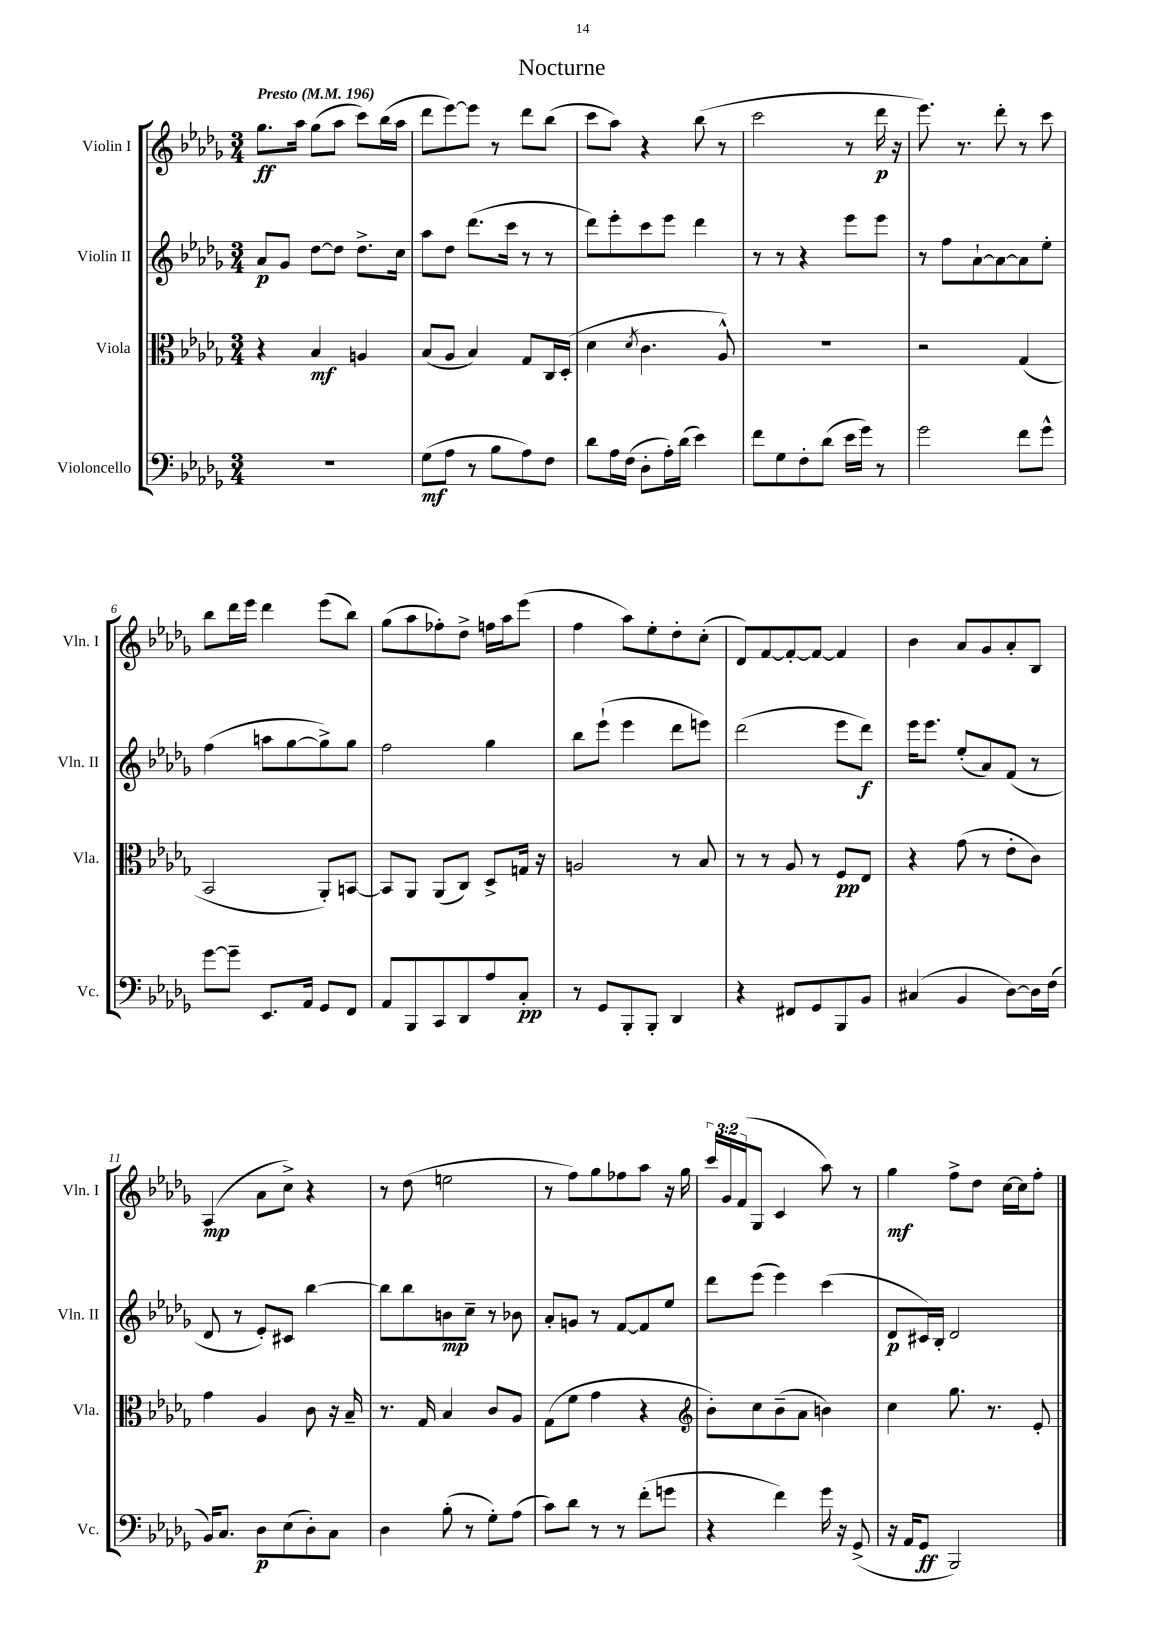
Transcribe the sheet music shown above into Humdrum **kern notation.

**kern	**dynam	**kern	**dynam	**kern	**dynam	**kern	**dynam
*part4	*part4	*part3	*part3	*part2	*part2	*part1	*part1
*staff4	*staff4	*staff3	*staff3	*staff2	*staff2	*staff1	*staff1
*I"Violoncello	*	*I"Viola	*	*I"Violin II	*	*I"Violin I	*
*I'Vc.	*	*I'Vla.	*	*I'Vln. II	*	*I'Vln. I	*
*clefF4	*	*clefC3	*	*clefG2	*	*clefG2	*
*k[b-e-a-d-g-]	*	*k[b-e-a-d-g-]	*	*k[b-e-a-d-g-]	*	*k[b-e-a-d-g-]	*
*M3/4	*	*M3/4	*	*M3/4	*	*M3/4	*
*MM196	*	*MM196	*	*MM196	*	*MM196	*
=1	=1	=1	=1	=1	=1	=1	=1
!	!	!	!	!	!	!LO:TX:a:B:t=Presto	!
2.r	.	4r	.	8a-/L	p	8.gg-\L	ff
.	.	.	.	8g-/J	.	.	.
.	.	.	.	.	.	16aa-\Jk	.
.	.	4B-/	mf	[8dd-\L	.	(8gg-\L	.
.	.	.	.	8dd-\J]	.	8aa-\J	.
.	.	4An/	.	8.dd-^\L	.	8ccc\L)	.
.	.	.	.	.	.	(16bb-\L	.
.	.	.	.	16cc\Jk	.	16aa-\JJ	.
=2	=2	=2	=2	=2	=2	=2	=2
(8G-\L	mf	(8B-/L	.	8aa-\L	.	8ddd-\L	.
8A-\J	.	8A-/J	.	8dd-\J	.	[8eee-\)	.
8r	.	4B-/)	.	(8.ddd-\L	.	8eee-\J]	.
8B-\L	.	.	.	.	.	8r	.
.	.	.	.	16ccc\Jk	.	.	.
8A-\)	.	8G-/L	.	8r	.	8ddd-\L	.
8F\J	.	16C/L	.	8r	.	(8bb-\J	.
.	.	(16D-'/JJ	.	.	.	.	.
=3	=3	=3	=3	=3	=3	=3	=3
8d-\L	.	4d-\	.	8ddd-\L)	.	8ccc\L	.
16A-\L	.	.	.	8eee-'\	.	8aa-\J)	.
(16F\JJ	.	.	.	.	.	.	.
.	.	8qd-/	.	.	.	.	.
8D-'\L	.	4.c\	.	8ccc\	.	4r	.
16A-'\L)	.	.	.	8eee-\J	.	.	.
(16d-\JJ	.	.	.	.	.	.	.
4e-\)	.	.	.	4ddd-\	.	(8bb-\	.
.	.	8A-^^/)	.	.	.	8r	.
=4	=4	=4	=4	=4	=4	=4	=4
8f\L	.	2.r	.	8r	.	2ccc\	.
8G-\	.	.	.	8r	.	.	.
8F'\	.	.	.	4r	.	.	.
(8d-\J	.	.	.	.	.	.	.
16e-\LL	.	.	.	8eee-\L	.	8r	.
16g-\JJ)	.	.	.	.	.	.	.
8r	.	.	.	8eee-\J	.	16ddd-\	p
.	.	.	.	.	.	16r	.
=5	=5	=5	=5	=5	=5	=5	=5
2g-\	.	2r	.	8r	.	8.eee-\)	.
.	.	.	.	8ff\L	.	.	.
.	.	.	.	.	.	8.r	.
.	.	.	.	[8a-`\	.	.	.
.	.	.	.	8a-\_	.	8ddd-'\	.
8f\L	.	(4G-/	.	8a-\]	.	8r	.
8g-^^\J	.	.	.	8ee-'\J	.	8ccc\	.
!!LO:LB:g=z
=6	=6	=6	=6	=6	=6	=6	=6
[8g-\L	.	2BB-/	.	(4ff\	.	8bb-\L	.
8g-~\J]	.	.	.	.	.	16ddd-\L	.
.	.	.	.	.	.	16eee-\JJ	.
8.EE-/L	.	.	.	8aan\L	.	4ddd-\	.
.	.	.	.	[8gg-\	.	.	.
16AA-/Jk	.	.	.	.	.	.	.
8GG-/L	.	8AA-'/L)	.	8gg-^\])	.	(8eee-\L	.
8FF/J	.	[8BBn/J	.	8gg-\J	.	8bb-\J)	.
=7	=7	=7	=7	=7	=7	=7	=7
8AA-/L	.	8BB/L]	.	2ff\	.	(8gg-\L	.
8BBB-/	.	8AA-/J	.	.	.	8aa-\	.
8CC/	.	(8AA-/L	.	.	.	8ff-X'\)	.
8DD-/	.	8C/J)	.	.	.	8dd-^\J	.
8A-/	.	8D-^/L	.	4gg-\	.	16ffn\LL	.
.	.	.	.	.	.	16aa-\J	.
8C'/J	pp	16Gn/Jk	.	.	.	(8eee-\J	.
.	.	16r	.	.	.	.	.
=8	=8	=8	=8	=8	=8	=8	=8
8r	.	2An/	.	8bb-\L	.	4ff\	.
8GG-/L	.	.	.	(8eee-`\J	.	.	.
8BBB-'/	.	.	.	4eee-\	.	8aa-\L)	.
8BBB-'/J	.	.	.	.	.	8ee-'\	.
4DD-/	.	8r	.	8ddd-\L	.	8dd-'\	.
.	.	8B-/	.	8eeen\J)	.	(8cc'\J	.
=9	=9	=9	=9	=9	=9	=9	=9
4r	.	8r	.	(2ddd-\	.	8d-/L)	.
.	.	8r	.	.	.	[8f/	.
8FF#X/L	.	8A-/	.	.	.	8f'/_	.
8GG-/	.	8r	.	.	.	8f/J_	.
8BBB-/	.	8F/L	pp	8eee-\L	.	4f/]	.
8BB-/J	.	8E-/J	.	8ddd-\J)	f	.	.
=10	=10	=10	=10	=10	=10	=10	=10
(4C#X/	.	4r	.	16eee-\KL	.	4b-\	.
.	.	.	.	8.eee-\J	.	.	.
4BB-/	.	(8g-\	.	(8ee-'/L	.	8a-/L	.
.	.	8r	.	8a-/)	.	8g-/	.
[8D-\L)	.	8e-'\L	.	(8f/J	.	8a-'/	.
16D-\L]	.	8c\J)	.	8r	.	8B-/J	.
(16F\JJ	.	.	.	.	.	.	.
!!LO:LB:g=z
=11	=11	=11	=11	=11	=11	=11	=11
16BB-/KL)	.	4g-\	.	8d-/	.	(4A-/	mp
8.C/J	.	.	.	.	.	.	.
.	.	.	.	8r	.	.	.
8D-\L	p	4A-/	.	8e-'/L)	.	8a-\L	.
(8E-\	.	.	.	8c#X/J	.	8cc^\J)	.
8D-'\)	.	8c\	.	[4bb-\	.	4r	.
8C\J	.	16r	.	.	.	.	.
.	.	16B-~/	.	.	.	.	.
=12	=12	=12	=12	=12	=12	=12	=12
4D-\	.	8.r	.	8bb-\L]	.	8r	.
.	.	.	.	8bb-\	.	(8dd-\	.
.	.	16G-/	.	.	.	.	.
(8B-'\	.	4B-/	.	8bn\	mp	2een\	.
8r	.	.	.	8cc~\J	.	.	.
8G-'\L)	.	8c/L	.	8r	.	.	.
(8A-\J	.	8A-/J	.	8b-X\	.	.	.
=13	=13	=13	=13	=13	=13	=13	=13
8c\L)	.	(8G-\L	.	8a-'/L	.	8r	.
8d-\J	.	8f\J	.	8gn/J	.	8ff\L)	.
8r	.	4g-\	.	8r	.	8gg-\	.
8r	.	.	.	[8f/L	.	8ff-X\	.
(8f'\L	.	4r	.	8f/]	.	8aa-\J	.
8gn\J	.	.	.	8ee-/J	.	16r	.
.	.	.	.	.	.	16gg-\	.
=14	=14	=14	=14	=14	=14	=14	=14
*	*	*clefG2	*	*	*	*	*
4r	.	8b-'\L)	.	8ddd-\L	.	24ccc/LL	.
.	.	.	.	.	.	24g-/	.
.	.	.	.	.	.	(24f/J	.
.	.	8cc\	.	(8eee-\J	.	8G-/J	.
4f\)	.	(8b-~\	.	4eee-\)	.	4c/	.
.	.	8a-\J	.	.	.	.	.
16g-\	.	4bn\)	.	(4ccc\	.	8aa-\)	.
16r	.	.	.	.	.	.	.
(8GG-^/	.	.	.	.	.	8r	.
=15	=15	=15	=15	=15	=15	=15	=15
16r	.	4cc\	.	8d-/L	p	4gg-\	mf
16AA-/KL	.	.	.	.	.	.	.
8GG-/J	ff	.	.	16c#X/L)	.	.	.
.	.	.	.	16B-'/JJ	.	.	.
2BBB-/)	.	8.gg-\	.	2d-/	.	8ff^\L	.
.	.	.	.	.	.	8dd-\J	.
.	.	8.r	.	.	.	.	.
.	.	.	.	.	.	[16cc\LL	.
.	.	.	.	.	.	16cc\J]	.
.	.	8e-'/	.	.	.	8ff'\J	.
==	==	==	==	==	==	==	==
*-	*-	*-	*-	*-	*-	*-	*-
